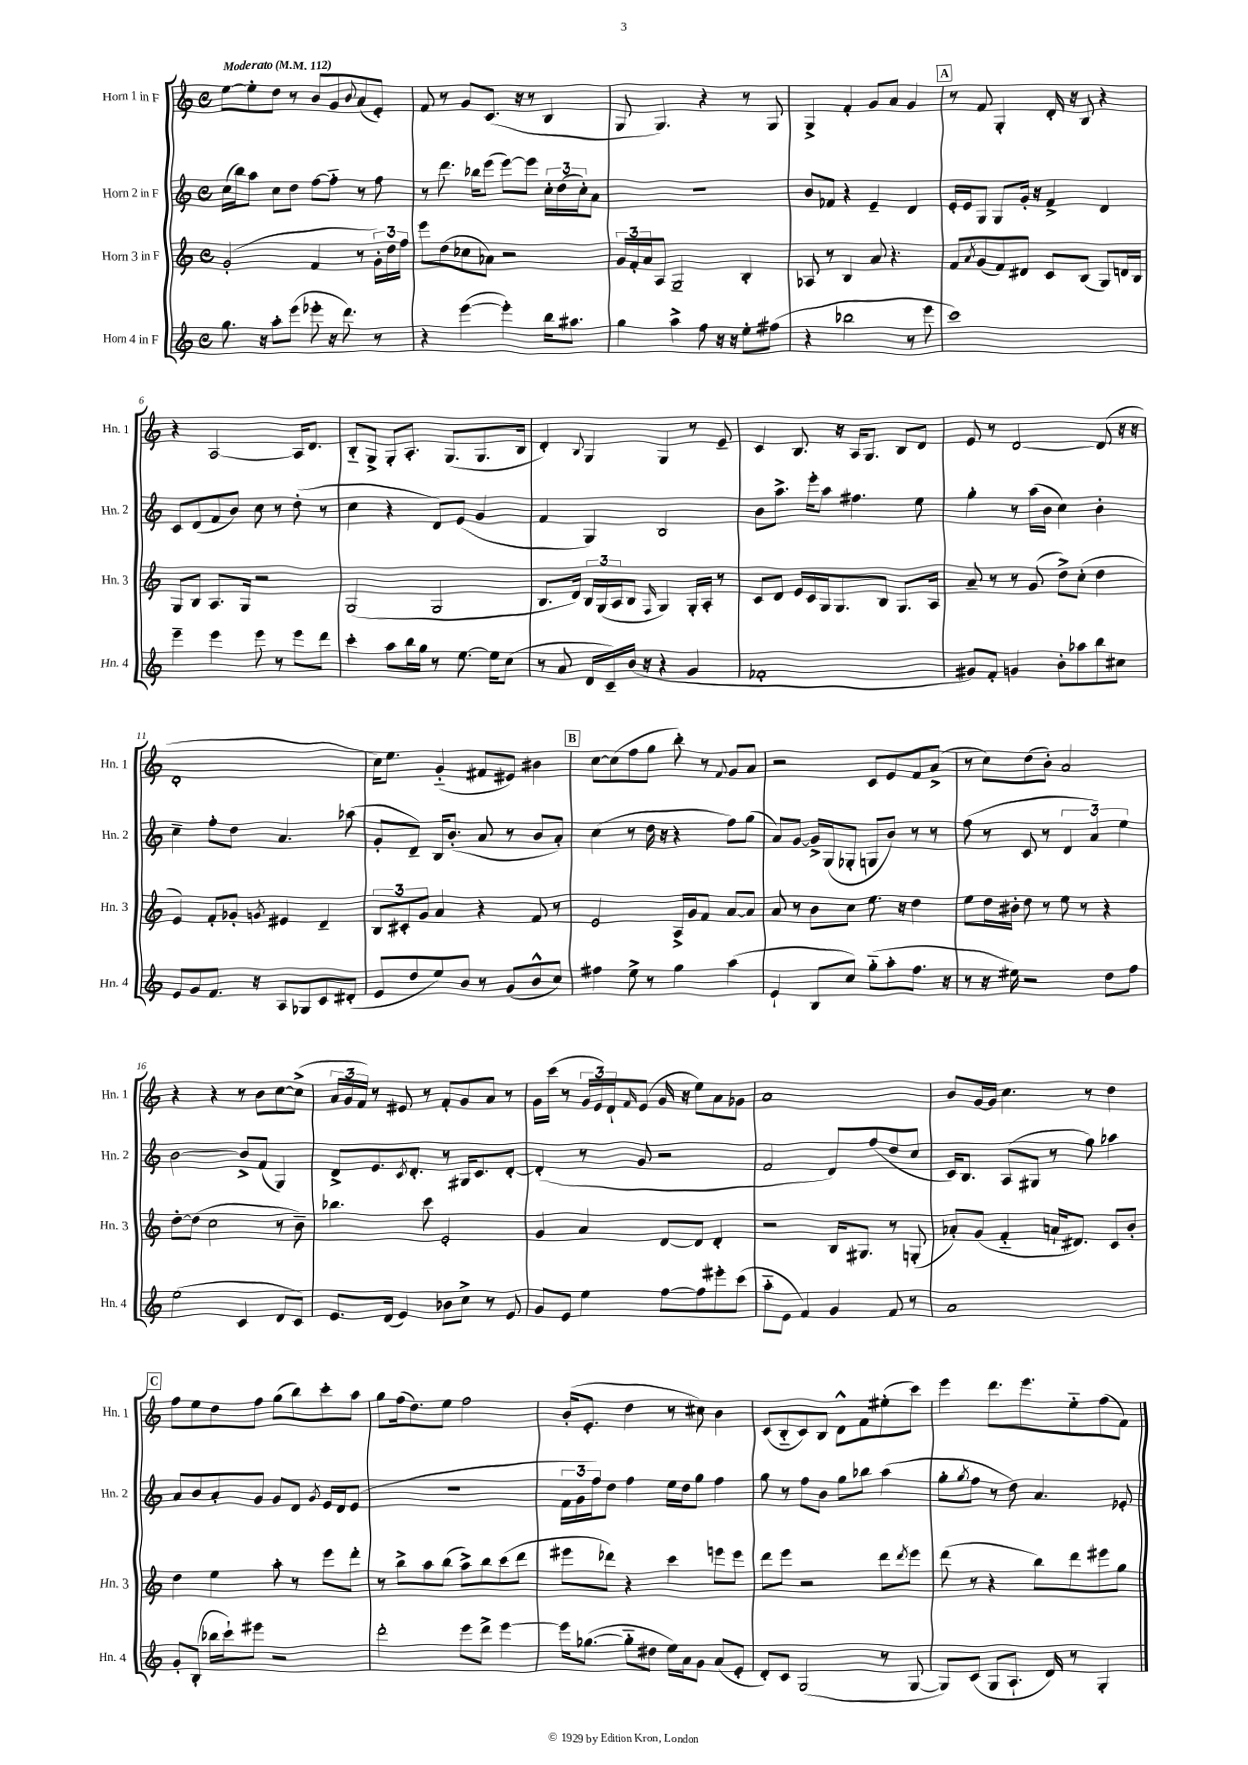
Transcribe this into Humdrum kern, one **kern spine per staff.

**kern	**kern	**kern	**kern
*staff4	*staff3	*staff2	*staff1
*clefG2	*clefG2	*clefG2	*clefG2
*k[]	*k[]	*k[]	*k[]
*M4/4	*M4/4	*M4/4	*M4/4
*met(c)	*met(c)	*met(c)	*met(c)
*MM112	*MM112	*MM112	*MM112
8.gg	(2g'	(16cc	[8ee
.	.	16bb)	.
.	.	8aa	8ee']
16r	.	.	.
8aa'	.	8cc	8dd
(8eee	.	8dd	8r
8eee-'	4f	[8ff	8b
16r	.	8ff'~]	8g
8.ddd)	.	.	.
.	.	.	8qqb
.	8r	8r	(8a
8r	24g')	8ff	8e')
.	24dd	.	.
.	24ff	.	.
=	=	=	=
4r	8eee	8r	8f
.	(8dd	8.ddd	8r
([4eee	8cc-	.	8g
.	.	16bb-	.
.	8a-)	(8eee	(8.c
4eee'])	2r	[8eee)	.
.	.	.	16r
.	.	8eee]	8r
16bb	.	24cc'	4B
.	.	(24dd	.
8.aa#	.	.	.
.	.	24cc')	.
.	.	8a	.
=	=	=	=
4gg	24g	1r	8G
.	24f'	.	.
.	24a	.	.
.	8A	.	4.G)
4aa^	2G~	.	.
8ff	.	.	4r
16r	.	.	.
16r	.	.	.
8ee'	4B'	.	8r
(8ff#	.	.	8G
=	=	=	=
4r	8A-	8b	4G^
.	8r	8f-	.
2bb-	4B	4r	4f'
.	8a	4e~	8g
.	4.r	.	8a
8r	.	4d	4g
8eee	.	.	.
=	=	=	=
1ccc)	8f	16e'	8r
.	.	16e	.
.	8qa	.	.
.	(8g	8G	8f
.	8f)	8G	4G'
.	8d#	16g'	.
.	.	16r	.
.	8c	4f^	16d'
.	.	.	16r
.	(8B	.	8B
.	8G)	4d	4r
.	16d	.	.
.	16B	.	.
=	=	=	=
4eee~	8G	8c	4r
.	8B	(8d	.
4eee	8.A	8f	[2A
.	.	8b)	.
.	16G	.	.
8eee	2r	8cc	.
8r	.	8r	.
8eee	.	(8dd'	16A]
.	.	.	8.d
8ddd	.	8r	.
=	=	=	=
4ccc'	(2G	4cc	8B'~
.	.	.	8G^
8aa	.	4r	8G'
16bb	.	.	8.A'
16gg	.	.	.
8r	2G	8d)	.
.	.	.	(8.G
[8.ee	.	(8e	.
.	.	4g	8.G
16ee]	.	.	.
(8cc	.	.	.
.	.	.	16B
=	=	=	=
8r	8.B	4f	4d')
8a	.	.	.
.	16d)	.	.
.	.	.	8qqB
16d	24B	4G)	4G
.	(24G	.	.
16c~)	.	.	.
.	24A	.	.
(16b	8B	.	.
16r	.	.	.
.	16qqF	.	.
4r	4G)	2B	4G
4g	16G'	.	8r
.	16A'	.	.
.	8r	.	8e~
=	=	=	=
1f-'	8c	8b	4c
.	8d	8.aa^	.
.	16e	.	8.B
.	16c	16eee'	.
.	16G	8aa	.
.	8.G	.	16r
.	.	4.ff#	16A
.	.	.	8.G
.	8B	.	.
.	8.G	.	8B
.	.	8ee	8d
.	16A	.	.
=	=	=	=
8g#)	8a~	4gg'	8e
8f'	8r	.	8r
4g	8r	8r	[2d
.	(8g	(16aa	.
.	.	16b	.
8b'	8dd^)	4cc)	.
8aa-	(8cc'	.	.
8bb	4dd	4b'	(8d]
8cc#	.	.	16r
.	.	.	16r
=	=	=	=
8e	4e)	4cc~	1d'
8g	.	.	.
8.f	8f'	8ff'	.
.	8g-'	8dd	.
16r	.	.	.
.	8qg	.	.
8A	4e#	4.a	.
8G-	.	.	.
8c	4d~	.	.
(8d#'	.	(8aa-	.
=	=	=	=
8e	12B	8g'	16cc)
.	.	.	8.ee
.	12c#'	.	.
8dd	.	8d~)	.
.	12g	.	.
8ee)	4a	16B	(4g'~
.	.	(8.b'	.
8b	.	.	.
8r	4r	8a	8f#
(8g	.	8r	8e#)
8b^^	8f	8b	4b#
8cc)	8r	8a')	.
=	=	=	=
4ff#	2e	(4cc	[8cc
.	.	.	(8cc]
8ee^	.	8r	8ff
8r	.	16dd	8gg
.	.	16r	.
4gg	16A^	4r	8bb')
.	16g	.	.
.	8f	.	8r
.	.	.	8qqf
(4aa	[8a	8ff)	8g
.	8a]	(8gg	8a
=	=	=	=
4e`	8a	8a)	2r
.	8r	[8g	.
8B	8b	16g^]	.
.	.	(16G	.
8cc)	8cc	8G-'	.
(8gg'~	8.ee	8G	8c
8aa'	.	8b)	8e
.	16r	.	.
8.ff	4dd	8r	8f
.	.	8r	(8a^
16r	.	.	.
=	=	=	=
8r	8ee	(8ff	8r
16r	16dd	8r	8cc)
16ee#)	16b#'	.	.
2r	8dd	8c	(8dd
.	8r	8r	8b')
.	8ee	6d	2a
.	8r	.	.
.	.	6a)	.
8dd	4r	.	.
.	.	6ee	.
8ff	.	.	.
=	=	=	=
(2ee	[8dd'	[2b	4r
.	(8dd]	.	.
.	2cc	.	4r
4c	.	8b^]	8r
.	.	(8f	8b
8d	8r	4G)	[8cc
8c)	8b~)	.	(8cc^]
=	=	=	=
8.e	4.bb-	8d^	24a
.	.	.	24g
.	.	.	24f)
.	.	8.e	8r
(16d	.	.	.
4e)	.	.	8e#
.	.	8qc	.
.	.	8.d'	.
.	8ccc	.	8r
8b-	2e'	8r	8f'
8cc^	.	16G#	8g
.	.	8.c	.
8r	.	.	8a
8e	.	[8d'	8r
=	=	=	=
8g	4g	(4d']	16g
.	.	.	(16ccc
8e	.	.	8r
4ee	4a	8r	24g
.	.	.	24e)
.	.	.	24d`
.	.	.	16qqf
.	.	8g	(8e
[8ff	[8d	2r	16g
.	.	.	16r
8ff]	8d]	.	8ee)
8eee#'	4d'	.	8a
(8ccc	.	.	8g-
=	=	=	=
8aa'~	2r	2f	1a
8e	.	.	.
4f)	.	.	.
4g	16B	8d)	.
.	8.G#	.	.
.	.	(8ff	.
8f	8r	8dd	.
8r	(8G'	8cc	.
=	=	=	=
1a	8a-')	16c)	8b
.	.	8.B	.
.	(8g	.	[16g
.	.	.	16g]
.	4f'~	(8A	4.cc
.	.	8G#	.
.	16a`	8r	.
.	8.d#)	.	.
.	.	8gg)	8r
.	8c	4aa-	4dd
.	8b'	.	.
=	=	=	=
8g'	4dd	8a	8ff
(8B'	.	8b	8ee
16bb-	4ee	8a'	8dd
16ccc`)	.	.	.
8eee#	.	8g	8ff
2r	8aa'	8g	(8gg
.	8r	8d	8bb)
.	.	8qg	.
.	8eee	16e	8ccc'
.	.	16d	.
.	8ddd'	(8e	8aa
=	=	=	=
2ddd'	8r	1r	8gg
.	8bb^	.	(16ff
.	.	.	8.dd)
.	8aa	.	.
.	(8bb	.	8ee
8eee	8aa^)	.	2ff
8ddd^	8bb	.	.
[4eee	(8ccc	.	.
.	8ddd	.	.
=	=	=	=
16eee]	8eee#	24f	(16b'
.	.	24g	.
([8.gg-	.	.	8.e'
.	.	24ff)	.
.	8ddd-)	8dd	.
8gg-'~]	4r	4ff	4dd
8dd#	.	.	.
16ee)	4ccc	16ee	8r
16a	.	16dd	.
8g	.	8gg	8cc#)
(8a	8eee	4ff	4b
8e'	8eee	.	.
=	=	=	=
8d')	8ddd	8gg	(8c
8c	8eee	8r	8B'~
(2G	2r	8ff	8c)
.	.	8b	8B
.	.	8gg	8d^^
.	.	8bb-	8f
8r	8ddd	(4aa	(8ee#'
.	8qddd	.	.
[8G	8eee	.	8ccc)
=	=	=	=
8G])	(8ddd	8gg'	4eee
.	.	8qgg	.
(8c	8r	8ff	.
8G	4r	8r	8.ddd
8.A`	.	8dd)	.
.	.	.	8.eee
.	8bb)	4.a	.
16d)	.	.	.
8r	8ddd	.	8ee'~
4G'	8eee#	.	(8ff
.	8gg	8e-'	8f)
==	==	==	==
*-	*-	*-	*-
